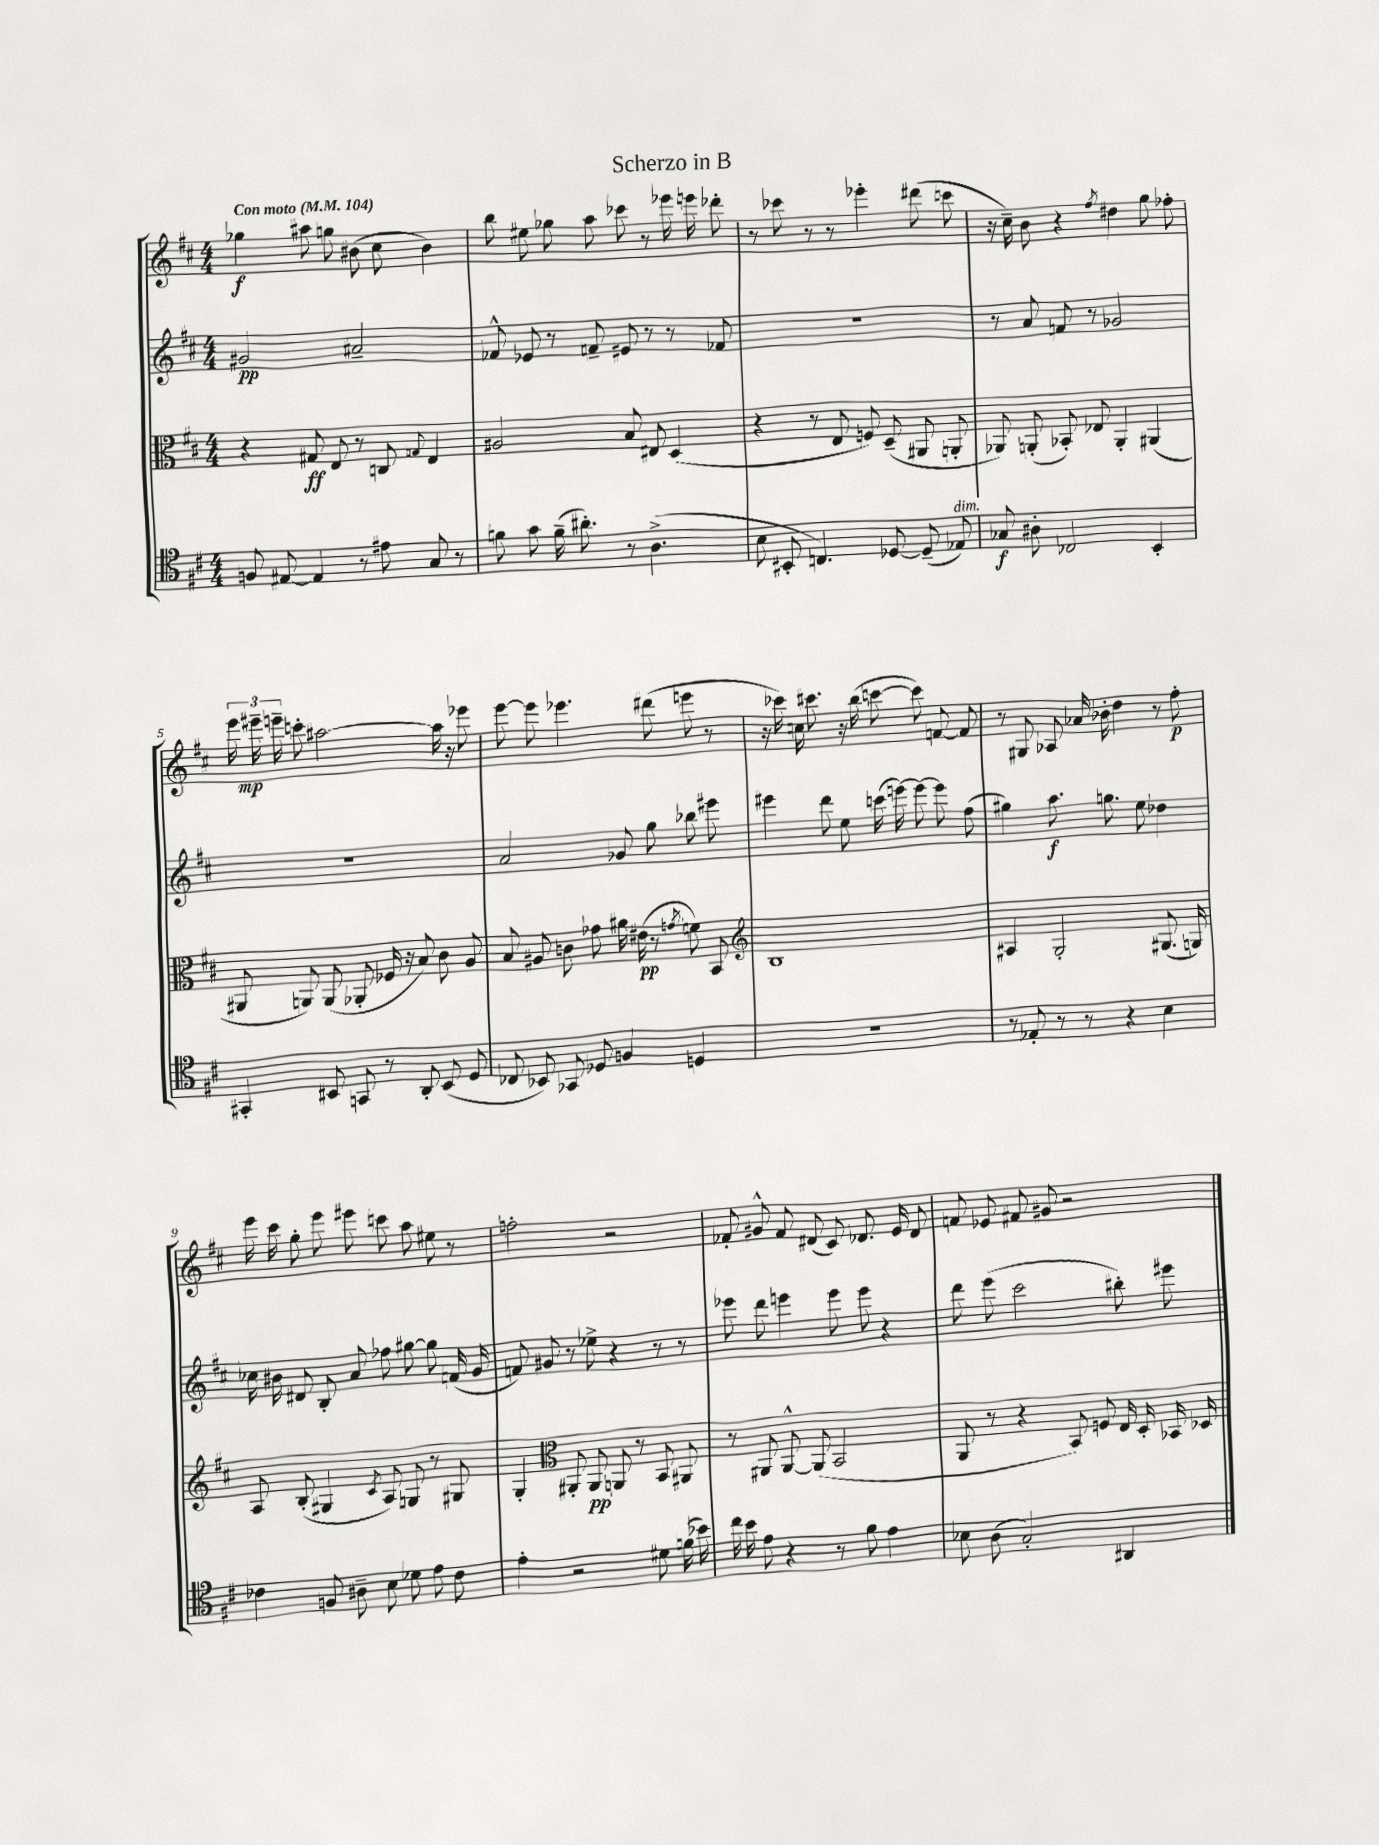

**kern	**kern	**kern	**kern
*staff4	*staff3	*staff2	*staff1
*clefC4	*clefC3	*clefG2	*clefG2
*k[f#c#]	*k[f#c#]	*k[f#c#]	*k[f#c#]
*M4/4	*M4/4	*M4/4	*M4/4
*MM104	*MM104	*MM104	*MM104
8F	4r	2g#	4gg-
[8E#	.	.	.
4E#]	8G#	.	8aa#
.	8E	.	8gg
8r	8r	2a#~	(8b#
8e#	8C	.	8cc#
.	8qqG	.	.
8G	4E	.	4b#)
8r	.	.	.
=	=	=	=
8f	2A#	8f-^^	8bb
8g	.	8e-	8ee#
(16f~	.	8r	8gg-
8.a#')	.	.	.
.	.	8f~	8aa
8r	8B	8e#	8ccc-
(4.A^	8E#	8r	8r
.	(4D	8r	16eee-
.	.	.	16eee
.	.	8f-	8ddd-'
=	=	=	=
8B	4r	1r	8r
8BB#'	.	.	8ccc-
4.C)	8r	.	8r
.	8E	.	8r
.	8F)	.	4eee-'
[8D-	(8D~	.	.
(8D-~]	8AA#	.	(8ddd#
8E-)	8AA'	.	8ccc
=	=	=	=
8G-	8AA-)	8r	16r
.	.	.	16cc#~)
8A#'	(8AA'	8a	8b
2C-	8BB-')	8f	4r
.	8E-	8r	.
.	.	.	8qff#
.	4AA'	2g-	4dd#
4BB'	(4AA#	.	8gg
.	.	.	8ff-'
=	=	=	=
4GG#'	8AA#	1r	24eee
.	.	.	24eee#~
.	.	.	24eee~
.	8AA)	.	8ccc'
8BB#	(8AA	.	[2aa#
8GG	8AA-'	.	.
8r	16F-	.	.
.	16r	.	.
8AA'	8B)	.	.
(8BB#	8c#	.	16aa#]
.	.	.	16r
8D	8A	.	8eee-
=	=	=	=
8C-	8B	2a	[8eee
8BB-)	8A#	.	8eee]
8GG-	8c	.	4.eee-
8D-	8g-	.	.
4F	16a#	8g-	.
.	(16e#	.	.
.	8r	8gg	(8ddd#
.	8qg	.	.
4D	8f)	8bb-	8eee
.	8BB	8eee#	8r
=	=	=	=
*	*clefG2	*	*
1r	1B	4eee#	16r
.	.	.	16ccc-)
.	.	.	16cc
.	.	.	8.ccc#
.	.	8ddd	.
.	.	8ee	16r
.	.	.	(16bb
.	.	(16ccc	[8ccc
.	.	[16eee)	.
.	.	8eee_	8ccc])
.	.	8eee]	[8f
.	.	(8ff#	8f]
=	=	=	=
8r	4A#	4gg#)	8r
8E-'	.	.	8G#
8r	2G'	8.aa	8A-
8r	.	.	16a-
.	.	8.gg	16b-'
4r	.	.	4dd
.	.	8ee	.
4B	(8.G#	4dd-	8r
.	.	.	8ff#'
.	16G)	.	.
=	=	=	=
4c-	8A	16cc-	16eee
.	.	16b#	16ccc#
.	(8B'	8d#	8gg'
8F	4G#	8B'	8eee
8A#~	.	8a	8eee#
.	8qc#	.	.
8B	8A)	8ff-	8ccc
8d-	8G	[8gg#	8aa
8e	8r	8gg#]	8ee#
8c-	8G#	(16f	8r
.	.	16g	.
=	=	=	=
4e'	4G'	8f)	2ff'
.	.	8g#	.
*	*clefC3	*	*
2r	8AA#'	8r	.
.	8AA#	8ee-^	.
.	8AA	4r	2r
.	8r	.	.
8d#	8BB	8r	.
(16f	8AA#	8r	.
16b-)	.	.	.
=	=	=	=
16cc#	8r	8eee-	8f-'
16b	.	.	.
8e	8AA#	8ddd	8g#^^
4r	[8AA#^^	4eee	8f-
.	(8AA#]	.	(8d#
8r	2BB	8eee	8c#)
8f#	.	8eee	8.d-
4e	.	4r	.
.	.	.	16e
.	.	.	8d-
=	=	=	=
8B-	8AA	8ddd	8f
(8A	8r	(8eee	8e-
2G')	4r	2ccc#	8f#
.	.	.	8g#
.	8BB)	.	2r
.	8F	.	.
4AA#	16E	8bb#')	.
.	16D'	.	.
.	16BB-	8eee#	.
.	16D-	.	.
==	==	==	==
*-	*-	*-	*-
